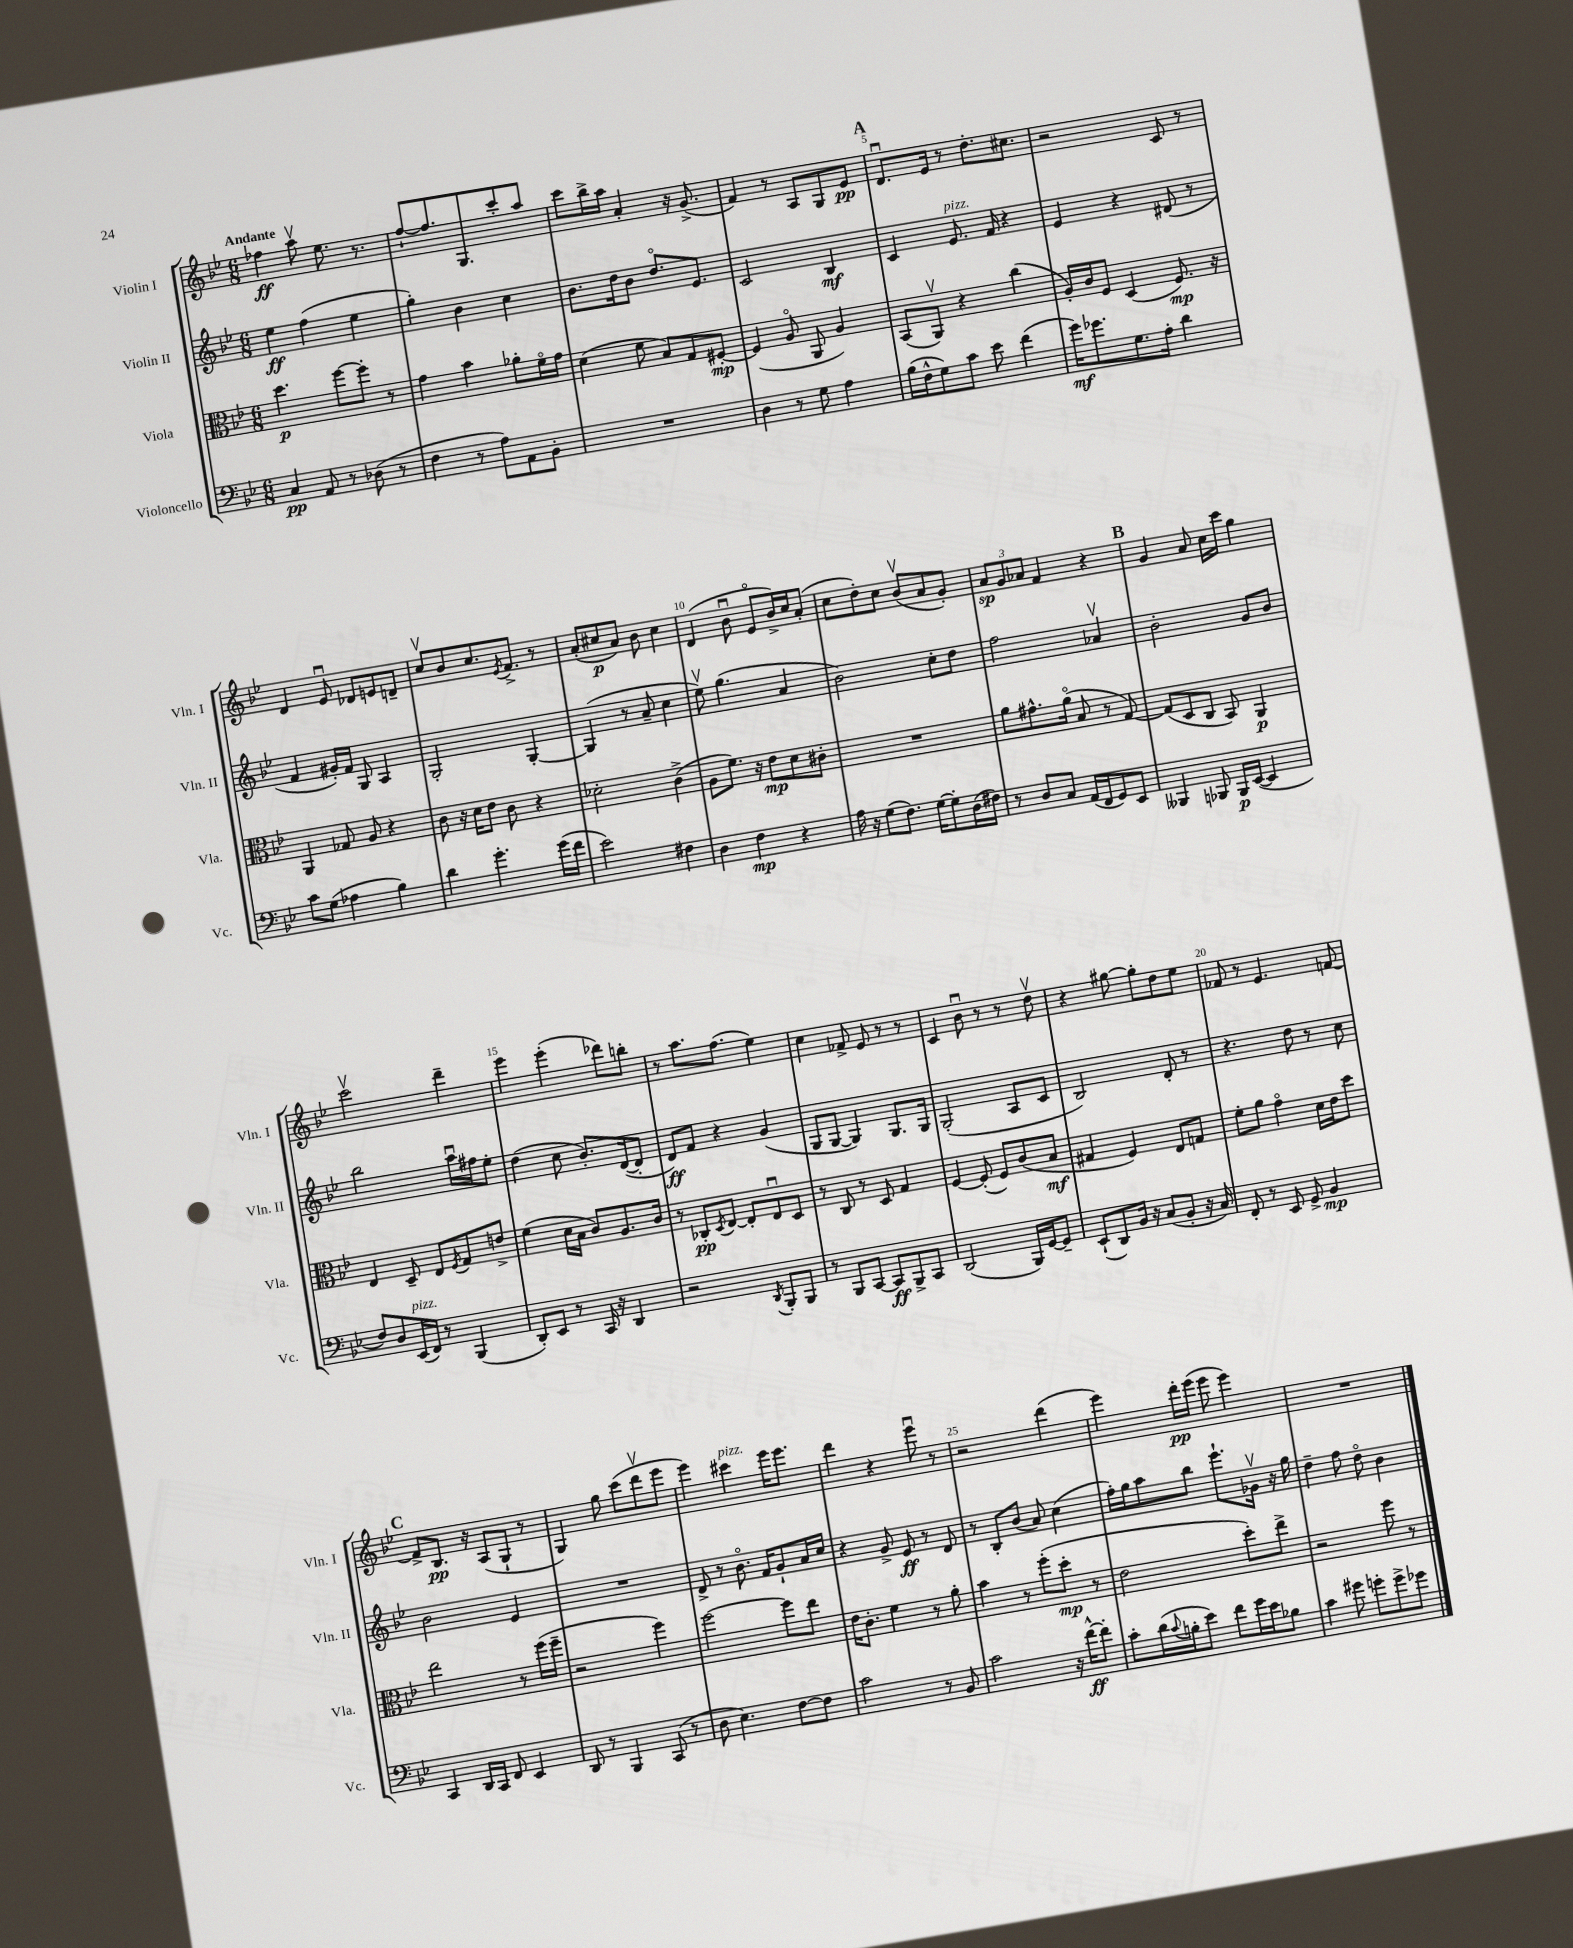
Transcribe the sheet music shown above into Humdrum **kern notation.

**kern	**kern	**kern	**kern
*staff4	*staff3	*staff2	*staff1
*clefF4	*clefC3	*clefG2	*clefG2
*k[b-e-]	*k[b-e-]	*k[b-e-]	*k[b-e-]
*M6/8	*M6/8	*M6/8	*M6/8
4C/	4.dd\	4ee-\	4ff-\
8AA/	.	(4ff\	8aav\
8r	[8ff\L	.	8.ee-\
(8D-\	8ff'\]J	4ee-\	.
.	.	.	8.r
8r	8r	.	.
=	=	=	=
4F\	4g\	4gg'\)	[8ff`/L
.	.	.	8.ff/]
8r	4b-\	4b-\	.
.	.	.	8.G/
8A\L)	.	.	.
8AA\	8a-'\L	4cc\	8ccc'/
8BB-'\J	16fo\L	.	8aa/J
.	16g\JJ	.	.
=	=	=	=
2.r	(4d\	8.b-\L	8ccc\L
.	.	.	16bb-^\L
.	.	16dd\k	16aa\JJ
.	8f\	8b-\J	4a'/
.	8B-/L)	8.ddo/L	.
.	8G/	.	16r
.	.	8.e-/J	(8.g^/
.	[8F#'/J	.	.
=	=	=	=
4D\	(4F#/]	2c/	4f/)
8r	8Ao/	.	8r
8G\	8AA/	.	8A/L
4A\	4A/)	4B-/	8G/
.	.	.	8e-/J
=	=	=	=
(16B-\LL	(8BB-/L	4c/	8.du/L
16F^^\J	.	.	.
8G\)	8AAv/J)	.	.
.	.	.	16e-/Jk
8c\J	4r	8.e-/	8r
8e-\	.	.	8.dd'\L
.	.	16f/	.
(4f\	(4cc\	4r	.
.	.	.	8.cc#\J
=	=	=	=
16g\LK)	16A'/LL)	4e-/	2r
8.g-\	16c/J	.	.
.	8F/J	.	.
8.G\	(4D/	4r	.
16A'\Jk	.	.	.
4d\	8.F/)	(8d#/	8c/
.	.	8r	8r
.	16r	.	.
=	=	=	=
8c\L	4AA/	4f/	4d/
(8G\J	.	.	.
4A-\	8G-/	16g#'/LL)	8e-u/
.	.	16f/JJ	.
.	8A/	8G/	8d-/L
4B-\)	4r	4A/	8e/
.	.	.	8d~/J
=	=	=	=
4d\	8c\	2G'/	8ccv/L
.	16r	.	8b-/
.	16d\LK	.	.
4.g'\	8e-\J	.	8.cc/
.	8c\	.	.
.	.	.	8qe-/
.	.	.	8.f^/J
.	4r	[4G'/	.
(16g\LL	.	.	8r
16f\JJ	.	.	.
=	=	=	=
2e-\)	2d-'\	(4G/]	(8a'/L
.	.	.	8cc#/
.	.	8r	8a/J)
.	.	8a~/	8b-\
4F#\	(4c^\	4cc\	4cc#\
=	=	=	=
4D\	8A\L	8ee-v\)	(4d/
.	8.f\J)	(4.gg\	.
4F\	.	.	8b-u\
.	16r	.	.
.	8e-\L	.	8e-o/L
4r	8d\	4a/	16b-^/L)
.	.	.	16cc/J
.	8c#'\J	.	(8a'/J
=	=	=	=
16A\	2.r	2b-\)	8cc\L
16r	.	.	.
(8G\L	.	.	8dd'\)
8.F\J)	.	.	8cc\J
.	.	.	(8b-v/L
[16G\LK	.	.	.
8G'\]	.	8cc'\L	8a/
(16D\L	.	8dd\J	8g'/J)
16F#\JJ)	.	.	.
=	=	=	=
8r	8a\L	2ff\	12a/L
.	.	.	12g/
8D/L	8.g#^^\	.	.
.	.	.	12a-/J
8C/J	.	.	4f/
.	(16ao\Jk	.	.
(16AA/LL	8B-/	.	.
16FF/J	.	.	.
8GG/)	8r	4a-v/	4r
8EE-/J	[8G/)	.	.
=	=	=	=
4BBB--/	(8G/]L	2b-'\	4g/
.	8D/	.	.
8BBB-/	8C/J	.	8a/
16BBB-/LL	8BB-/)	.	16cc\LL
([16EE-/JJ	.	.	16ccc\JJ
4EE-/]	4AA/	8g/L	4gg\
.	.	8b-/J	.
=	=	=	=
8F/L)	4E-/	2bb-\	2cccv\
8D/	.	.	.
(16EE-/L	8D~/	.	.
16FF/JJ)	.	.	.
8r	8E-/L	.	.
.	8qF/	.	.
(4BBB-/	8G/	16aau\LL	4ddd~\
.	.	16ff#\J	.
.	8e^/J	8ee-'\J	.
=	=	=	=
8DD'/L)	(4f\	(4dd\	4eee-\
8EE-/J	.	.	.
8r	16d\LL	8cc\	(4eee-'\
.	16B-\JJ	.	.
16CC/	8c/L)	8.b-'/L)	.
16r	.	.	.
4DD/	8.A/	.	8ddd-\L)
.	.	([16d/k	.
.	.	8d'/]J	8bb'\J
.	16c/Jk	.	.
=	=	=	=
2r	8r	8d/L)	8r
.	8C-'/L	8f/J	8.aa\L
.	8qD/	.	.
.	[8E-/J	4r	.
.	.	.	(8.ff\J
.	8E-'/]L	.	.
8qDD/	.	.	.
8BBB-'/L	8E-u/	(4g/	4ee-\)
8BBB-/J	8D/J	.	.
=	=	=	=
8r	8r	8G/L	4cc\
8BBB-/L	8C/	[8G/J	.
[8CC/J	8r	4G/])	8f-^/
8CC/]L	8D/	.	8e-/
8BBB-^/	4G/	8.G/L	8r
8CC/J	.	.	8r
.	.	16G/Jk	.
=	=	=	=
(2DD/	[4F/	(2G'/	4c/
.	(8F'/]	.	8b-u\
.	8F/L)	.	8r
16BBB-/LL)	(8c/	8A/L	8r
[16GG/J	.	.	.
8GG~/]J	8B-/J	8c/J	8ddv\
=	=	=	=
(8EE-`/L	4G#/	2B-/)	4r
8DD/)	.	.	.
16BB-/Jk	4F/)	.	[8gg#\
16r	.	.	.
(8C/L	.	.	8gg#'\]L
8BB-'/J	8E-/L	8d'/	8dd\
16r	8G/J	8r	8ee-\J
16C/)	.	.	.
=	=	=	=
8FF'/	8f'\L	4.r	8f-/
8r	8a\J	.	8r
8EE-/	4go\	.	4.e-/
8GG^/	.	8dd\	.
4BB-/	16d\LL	8r	.
.	16e-\J	.	.
.	8dd\J	8cc\	[8f/
=	=	=	=
4CC/	2ee-\	2b-\	8f^/]L
.	.	.	8.B-/J
16DD/LL	.	.	.
16CC/JJ	.	.	16r
8FF/	.	.	(8A/L
4EE-/	8r	4e-/	8G`/J
.	(16ff\LL	.	8r
.	16ff~\JJ	.	.
=	=	=	=
8DD/	2r	2.r	4G/)
8r	.	.	.
4BBB-/	.	.	8gg\
.	.	.	(8ccc\L
(8CC/	4ff\)	.	8dddv\
8r	.	.	8eee-\J
=	=	=	=
8D\	[2ff\	8d^/	4eee-\)
4.E-\)	.	8r	.
.	.	8.b-o\	4ccc#\
.	.	16f/LK	.
[8F\L	8ff\]L	8g`/	16eee-\LK
.	.	.	8.eee-\J
8F\]J	8ee-\J	16a/L	.
.	.	16cc/JJ	.
=	=	=	=
2c\	16e-\LK	4r	4ddd\
.	8.c'\J	.	.
.	4f\	8g^/	4r
.	.	8e-/	.
8r	8r	8r	8eee-u\
8BB-/	8a'\	8d/	8r
=	=	=	=
2c\	4b-\	8r	2r
.	.	8B-'/L	.
.	8r	(8b-/J	.
.	(8ff'\L	8a/)	.
16r	8dd'\J	(4cc\	(4ddd\
[16f^^\LK	.	.	.
8f'\]J	8r	.	.
=	=	=	=
8c'\L	2e-\	16ff'\LL)	4eee-\)
.	.	16gg\J	.
(16d\L	.	8aa\	.
8qqc/	.	.	.
16B'\J	.	.	.
8e-\J)	.	8bb-\J	16ddd'\LL
.	.	.	(16eee-\JJ
8f\L	.	8.eee-`\L	8eee-\
16g\L	8dd'\L)	.	4eee-\)
16e-\J	.	16g-v\Jk	.
8B-\J	8ee-^\J	16r	.
.	.	16gg\	.
=	=	=	=
4c\	2r	4dd~\	2.r
8g#\	.	8ff\	.
8g'\L	.	8ddo\	.
8g^\	8ff\	4b-\	.
8g-\J	8r	.	.
==	==	==	==
*-	*-	*-	*-
